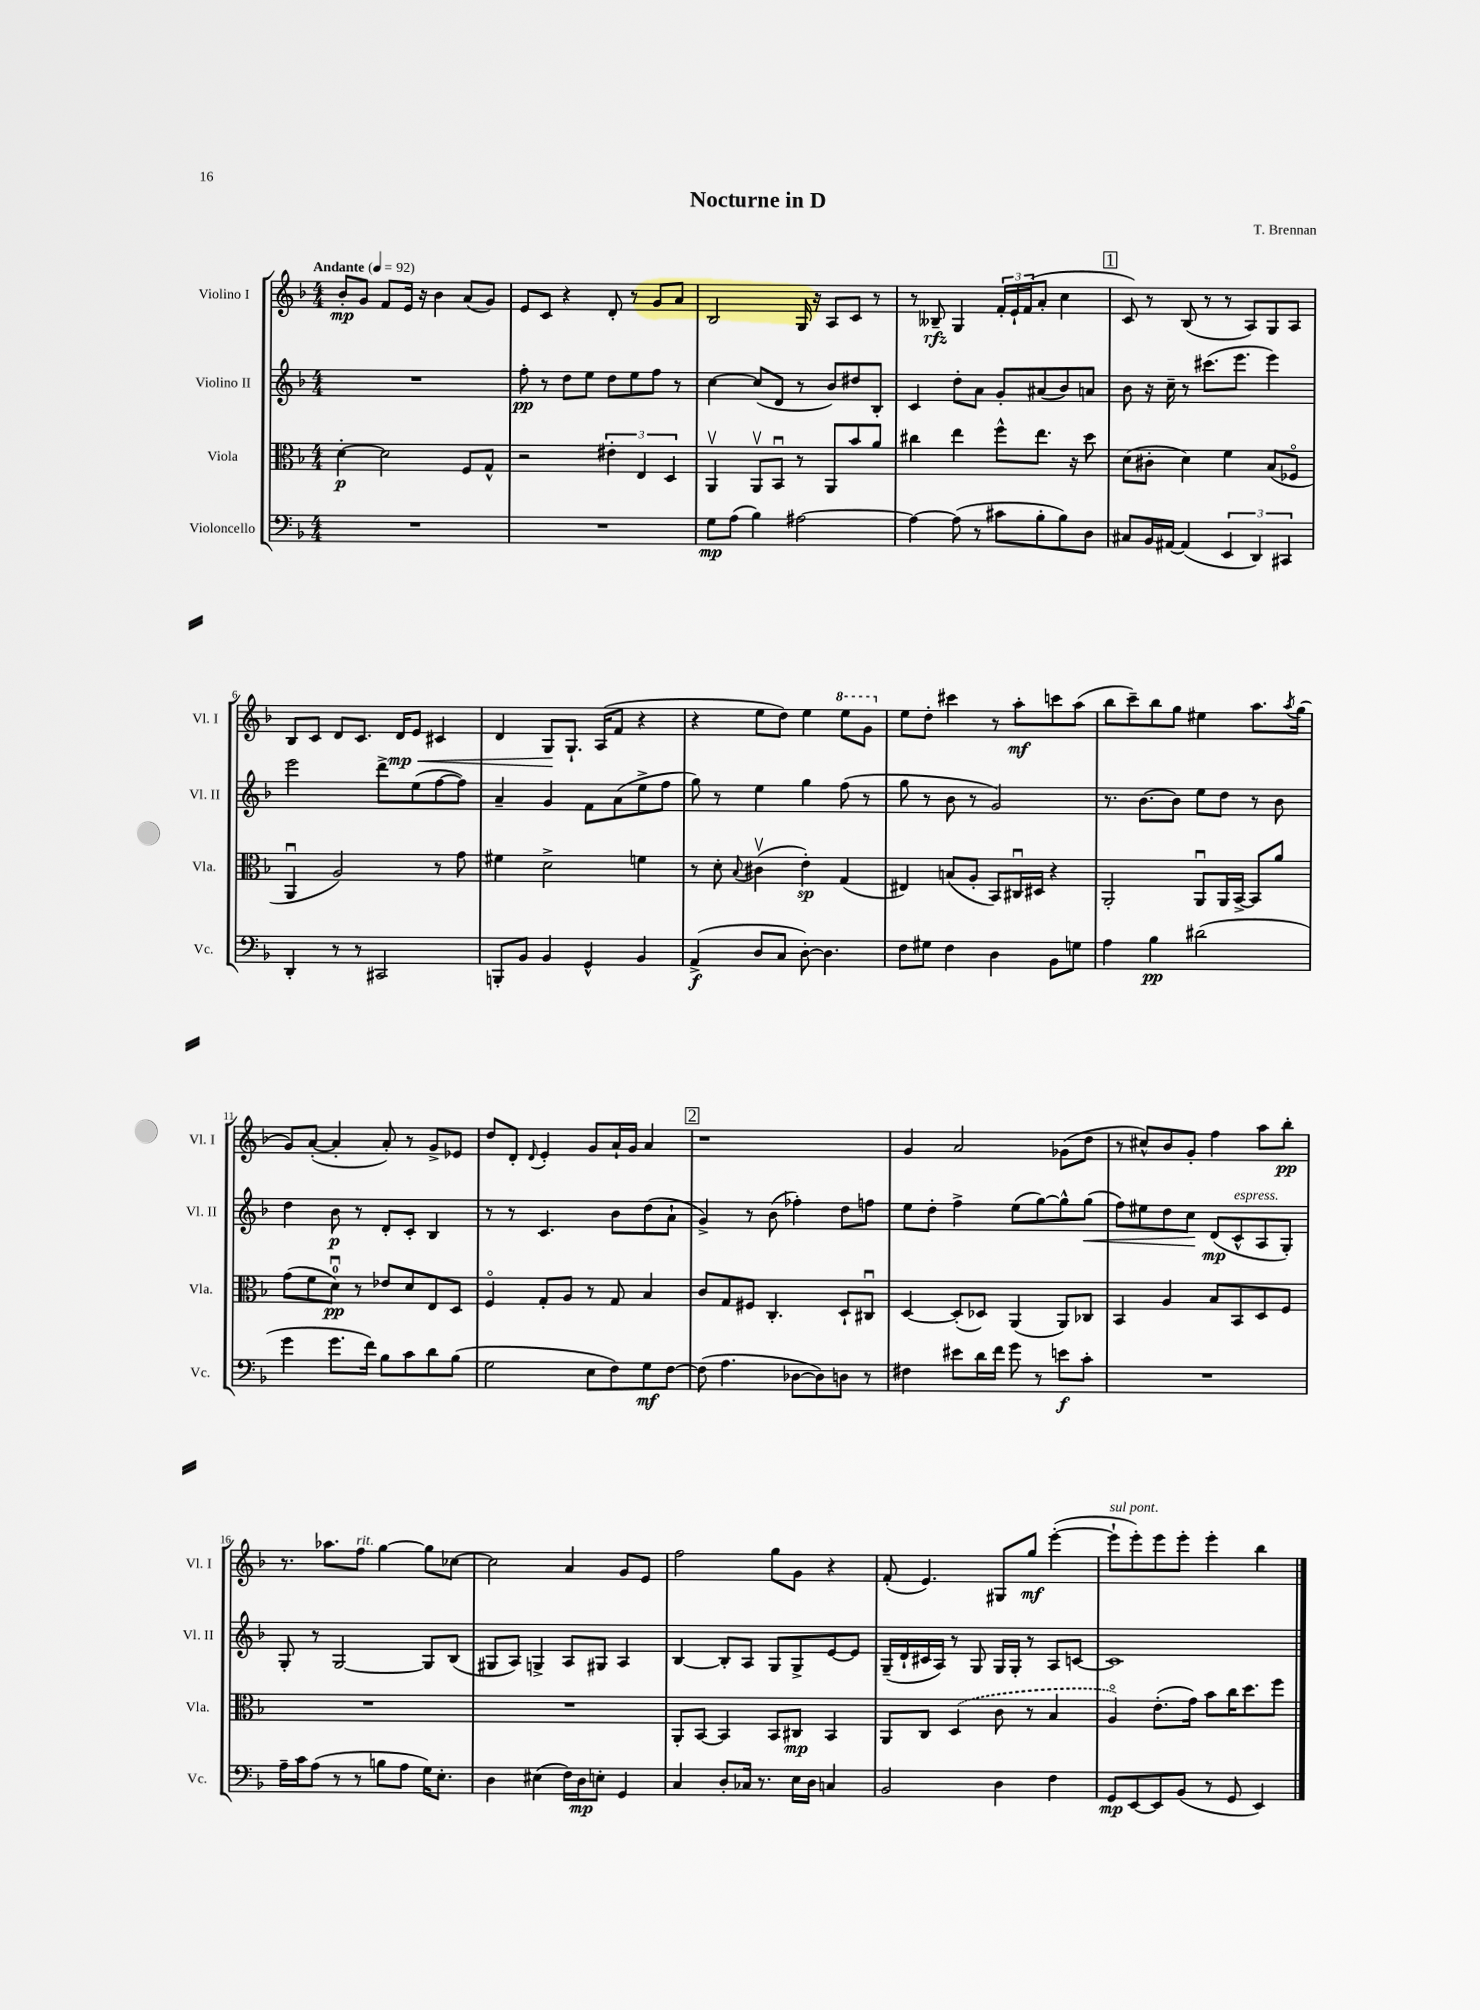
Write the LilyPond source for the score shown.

\header { title = "Nocturne in D" composer = "T. Brennan" }
<<
\new StaffGroup <<
\new Staff = "s0" \with { instrumentName = "Violino I" shortInstrumentName = "Vl. I" } {
    \clef treble \key f \major \numericTimeSignature \time 4/4 \tempo "Andante" 4 = 92
    bes'8-.\mp g'8 f'8 e'16 r16 bes'4 a'8( g'8) |
    e'8 c'8 r4 d'8-. r8 g'8 a'8 |
    bes2 g16 r16 a8 c'8 r8 |
    r8 beses8--\rfz g4 \tuplet 3/2 { f'16-. e'16-! f'16( } a'8-. c''4 |
    \mark \markup { \box "1" } c'8) r8 bes8( r8 r8 a8) g8 a8 |
    bes8 c'8 d'8 c'8. d'16\mp\< e'8 cis'4 |
    d'4 g8\! g8.-! a16( f'8 r4 |
    r4 e''8 d''8) e''4 \ottava #1 e'''8 g''8 \ottava #0 |
    e''8 d''8-. cis'''4 r8 a''8-.\mf c'''8 a''8( |
    bes''8 c'''8--) bes''8 g''8 eis''4 a''8. \acciaccatura { a''8 } g''16( |
    g'8) a'8~-.( a'4-. a'8-.) r8 g'8-> ees'8 |
    d''8 d'8-. \appoggiatura { d'8 } e'4-. g'8 a'16-! g'16 a'4 |
    \mark \markup { \box "2" } r1 |
    g'4 a'2 ges'8( d''8 |
    r8 cis''8-^) bes'8 g'8-. f''4 a''8 bes''8-.\pp |
    r8. aes''8. f''8^\markup { \italic "rit." } g''4~ g''8 ces''8~ |
    ces''2 a'4 g'8 e'8 |
    f''2 g''8 g'8 r4 |
    f'8-.( e'4.) gis8 g''8\mf e'''4~-.( |
    e'''8-!^\markup { \italic "sul pont." } e'''8-.) e'''8 e'''8-. e'''4-. bes''4 \bar "|." |
}
\new Staff = "s1" \with { instrumentName = "Violino II" shortInstrumentName = "Vl. II" } {
    \clef treble \key f \major \numericTimeSignature \time 4/4
    R1 |
    f''8-.\pp r8 d''8 e''8 d''8 e''8 f''8 r8 |
    c''4~ c''8( d'8 r8 bes'8) dis''8 bes8-. |
    c'4 d''8-. a'8 g'8-. ais'8( bes'8) a'8 |
    \mark \markup { \box "1" } bes'8 r16 c''16-- r8 cis'''8.( e'''8. e'''4) |
    e'''2 d'''8-> e''8( f''8~ f''8) |
    a'4-- g'4 f'8 a'8( e''8-> f''8 |
    g''8) r8 e''4 g''4 f''8( r8 |
    g''8 r8 bes'8 r8 g'2) |
    r8. bes'8.~ bes'8 e''8 d''8 r8 bes'8 |
    d''4 bes'8\p r8 d'8-. c'8-. bes4 |
    r8 r8 c'4. bes'8 d''8( a'8-! |
    \mark \markup { \box "2" } g'4->) r8 bes'8( fes''4-.) d''8 f''8 |
    e''8 d''8-. f''4-> e''8( g''8~) g''8-^ g''8\<( |
    f''8) eis''8 d''8 c''8\! d'8\mp( c'8-^^\markup { \italic "espress." } a8 g8-.) |
    g8-. r8 g2~ g8 bes8( |
    gis8 a8) g4-> a8 gis8 a4 |
    bes4~ bes8-. a8 g8 g8-> e'8~ e'8 |
    g16--( d'16-! cis'16 a16) r8 g8 g16 g16-. r8 a8 c'8~ |
    c'1 \bar "|." |
}
\new Staff = "s2" \with { instrumentName = "Viola" shortInstrumentName = "Vla." } {
    \clef alto \key f \major \numericTimeSignature \time 4/4
    d'4~-.\p d'2 f8 g8-^ |
    r2 \tuplet 3/2 { eis'4-. e4 d4 } |
    a,4\upbow a,8\upbow bes,8\downbow r8 a,8 bes'8 a'8 |
    cis''4 e''4 f''8-^ e''8. r16 d''8 |
    \mark \markup { \box "1" } d'8( cis'8-. d'4) f'4 bes8( fes8\flageolet |
    a,4\downbow a2) r8 g'8 |
    fis'4 d'2-> f'4 |
    r8 d'8-. \appoggiatura { bes8 } cis'4\upbow( e'4-.\sp) g4( |
    eis4) b8( a8-. bes,8) cis16\downbow dis16 r4 |
    a,2-. a,8\downbow a,16 bes,16~-> bes,8 a'8 |
    g'8( f'8 d'8-0\downbow\pp) r8 ees'8 d'8 e8 d8 |
    f4\flageolet g8-. a8 r8 g8 bes4 |
    \mark \markup { \box "2" } c'8 g8 fis8 c4.-. d8-! cis8\downbow |
    d4~ d8-.( des8) a,4( a,8) ces8 |
    bes,4 a4 bes8 bes,8 d8 f8 |
    R1 |
    R1 |
    a,8-. bes,8~ bes,4 bes,8 cis8\mp bes,4 |
    a,8 c8 \once \slurDashed d4( c'8 r8 bes4 |
    a4\flageolet) e'8.-.( g'16) bes'8 c''16 d''8. f''8 \bar "|." |
}
\new Staff = "s3" \with { instrumentName = "Violoncello" shortInstrumentName = "Vc." } {
    \clef bass \key f \major \numericTimeSignature \time 4/4
    R1 |
    R1 |
    g8\mp a8( bes4) ais2~ |
    ais4~ ais8( r8 cis'8 bes8-. bes8) d8 |
    \mark \markup { \box "1" } cis8 bes,16 ais,16~ ais,4( \tuplet 3/2 { e,4 d,4) cis,4 } |
    d,4-. r8 r8 cis,2 |
    b,,8-. bes,8 bes,4 g,4-^ bes,4 |
    a,4->\f( d8 c8 d8~-.) d4. |
    f8 gis8 f4 d4 bes,8 g8 |
    a4 bes4\pp dis'2( |
    g'4 g'8. f'16) bes8 c'8 d'8 bes8( |
    g2 e8 f8) g8\mf f8~ |
    \mark \markup { \box "2" } f8( a4. des8~ des8) d8 r8 |
    fis4 eis'8 d'16 f'16 g'8 r8 e'8\f c'8-. |
    R1 |
    a16-- c'16 a8( r8 r8 b8 a8 g16) e8.-. |
    d4 eis4( f16) d16\mp e8-. g,4 |
    c4 d8-. ces16 r8. e16 d16 c4 |
    bes,2 d4 f4 |
    g,8\mp e,8~ e,8 bes,8( r8 g,8 e,4) \bar "|." |
}
>>
>>
